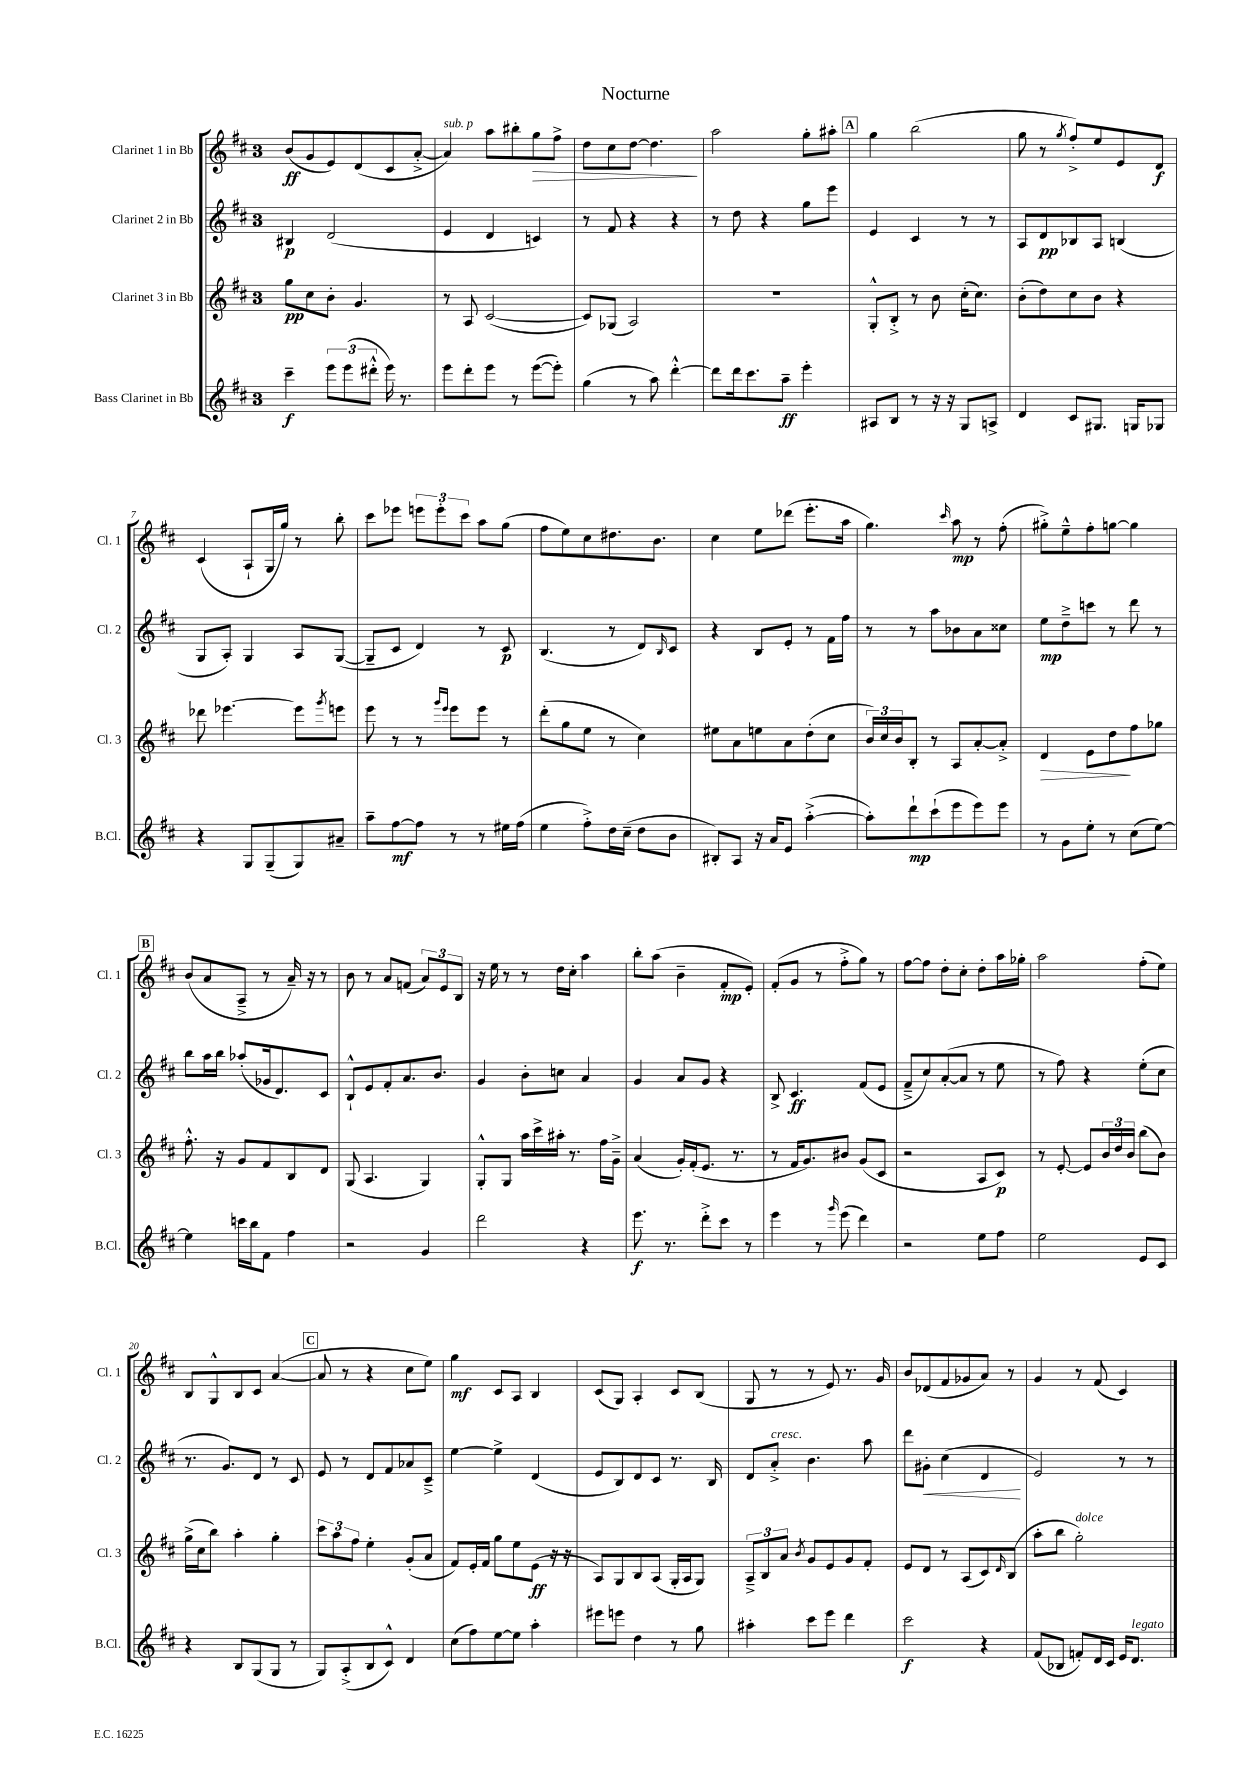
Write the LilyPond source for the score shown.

\header { title = "Nocturne" }
<<
\new StaffGroup <<
\new Staff = "s0" \with { instrumentName = "Clarinet 1 in Bb" shortInstrumentName = "Cl. 1" } {
    \clef treble \key d \major \once \override Staff.TimeSignature.style = #'single-digit \time 3/4
    b'8\ff( g'8 e'8) d'8( cis'8 a'8~-.-> |
    a'4^\markup { \italic "sub. p" }) a''8 bis''8-. g''8\> fis''8-> |
    d''8 cis''8 d''8~ d''4.\! |
    a''2 g''8-. ais''8-. |
    \mark \markup { \box "A" } g''4 b''2( |
    g''8 r8 \acciaccatura { g''8 } fis''8-.->) e''8 e'8 d'8\f |
    cis'4( a8-! g16 g''16) r8 b''8-. |
    cis'''8 ees'''8 \tuplet 3/2 { e'''8 e'''8-. cis'''8 } a''8 g''8( |
    fis''8 e''8) cis''8 dis''8. b'8. |
    cis''4 e''8 des'''8( e'''8.-. a''16 |
    g''4.) \grace { cis'''16 } a''8\mp r8 fis''8-.( |
    gis''8-.->) e''8---^ fis''8-. g''8~ g''4 |
    \mark \markup { \box "B" } b'8( a'8 a8---> r8 a'16--) r16 r8 |
    b'8 r8 a'8 f'8( \tuplet 3/2 { a'8) e'8 b8 } |
    r16 e''16 r8 r8 d''16 cis''16-. a''4 |
    b''8-. a''8( b'4-- fis'8-.\mp e'8-.) |
    fis'8-.( g'8 r8 fis''8-.-> g''8) r8 |
    fis''8~ fis''8 d''8-. cis''8-. d''8-. a''16 ges''16-. |
    a''2 fis''8-.( e''8) |
    b8 g8-^ b8 cis'8 a'4~( |
    \mark \markup { \box "C" } a'8 r8 r4 cis''8 e''8) |
    g''4\mf cis'8 a8 b4 |
    cis'8( g8) a4-. cis'8 b8( |
    g8 r8 r8 e'8) r8. g'16 |
    b'8 des'8( fis'8 ges'8 a'8) r8 |
    g'4 r8 fis'8( cis'4) \bar "|." |
}
\new Staff = "s1" \with { instrumentName = "Clarinet 2 in Bb" shortInstrumentName = "Cl. 2" } {
    \clef treble \key d \major \once \override Staff.TimeSignature.style = #'single-digit \time 3/4
    bis4\p d'2( |
    e'4 d'4 c'4) |
    r8 fis'8 r4 r4 |
    r8 d''8 r4 g''8 e'''8 |
    \mark \markup { \box "A" } e'4 cis'4 r8 r8 |
    a8 d'8\pp bes8 a8 b4( |
    g8 a8-.) g4 a8 g8~( |
    g8-- cis'8 d'4) r8 cis'8\p |
    b4.( r8 d'8) \grace { b16 } cis'8 |
    r4 b8 e'8-. r8 fis'16 fis''16 |
    r8 r8 a''8 bes'8 a'8 cisis''8 |
    e''8\mp d''8---> c'''8 r8 d'''8 r8 |
    \mark \markup { \box "B" } b''8 a''16 b''16 aes''8-.( ges'16 d'8.) cis'8 |
    b8-!-^ e'8 fis'8-. a'8. b'8. |
    g'4 b'8-. c''8 a'4 |
    g'4 a'8 g'8 r4 |
    b8-> cis'4.\ff fis'8( e'8 |
    fis'8---> cis''8) a'8~-.( a'8 r8 e''8 |
    r8 fis''8) r4 e''8-.( cis''8 |
    r8. g'8.) d'8 r8 cis'8 |
    \mark \markup { \box "C" } e'8 r8 d'8 fis'8 aes'8 cis'8---> |
    e''4~ e''4-> d'4( |
    e'8 b8) d'8 cis'8 r8. b16 |
    d'8 a'8-.->^\markup { \italic "cresc." } b'4. a''8 |
    d'''8 gis'8-.\< cis''4( d'4\! |
    e'2) r8 r8 \bar "|." |
}
\new Staff = "s2" \with { instrumentName = "Clarinet 3 in Bb" shortInstrumentName = "Cl. 3" } {
    \clef treble \key d \major \once \override Staff.TimeSignature.style = #'single-digit \time 3/4
    g''8\pp cis''8 b'8-. g'4. |
    r8 a8 cis'2~( |
    cis'8) ges8( a2) |
    R2. |
    \mark \markup { \box "A" } g8-.-^ b8-.-> r8 b'8 cis''16-.( cis''8.) |
    b'8-.( d''8) cis''8 b'8 r4 |
    des'''8 ees'''4.~ ees'''8 \acciaccatura { g'''8 } e'''8 |
    e'''8 r8 r8 \grace { g'''16 e'''16 } e'''8 e'''8 r8 |
    d'''8-.( g''8 e''8 r8 cis''4) |
    eis''8 a'8 e''8 a'8 d''8-.( cis''8 |
    \tuplet 3/2 { b'16) cis''16 b'16 } b8-. r8 a8 a'8~-. a'8-.-> |
    d'4\> e'8 d''8\! fis''8 ges''8 |
    \mark \markup { \box "B" } fis''8.-.-^ r16 g'8 fis'8 b8 d'8 |
    g8( a4. g4) |
    g8-.-^ g8 a''16 cis'''16-> ais''16-. r8. fis''16 g'16---> |
    a'4( g'16-.) fis'16-.( e'8. r8. |
    r8 fis'16 g'8.) bis'8 g'8( cis'8 |
    r2 a8 cis'8\p) |
    r8 e'8~-. e'8 \tuplet 3/2 { b'16 d''16 b'16 } b''8( b'8) |
    g''16->( cis''16 b''8) a''4-. g''4-. |
    \mark \markup { \box "C" } \tuplet 3/2 { cis'''8 a''8 fis''8 } e''4-. g'8-.( a'8 |
    fis'8) e'16-. fis'16 g''8 e''8 e'8\ff( r16 r16 |
    a8) g8 b8 a8( g16-. a16 g8) |
    \tuplet 3/2 { a8---> b8 a'8 } \acciaccatura { b'8 } g'8 e'8 g'8 fis'8-. |
    e'8 d'8 r8 a8( cis'8) \grace { d'16 } b8( |
    a''8-. b''8 g''2-.^\markup { \italic "dolce" }) \bar "|." |
}
\new Staff = "s3" \with { instrumentName = "Bass Clarinet in Bb" shortInstrumentName = "B.Cl." } {
    \clef treble \key d \major \once \override Staff.TimeSignature.style = #'single-digit \time 3/4
    cis'''4--\f \tuplet 3/2 { e'''8 e'''8( dis'''8-.-^ } e'''16) r8. |
    e'''8 d'''8-. e'''8 r8 e'''8~( e'''8-.) |
    g''4( r8 a''8) d'''4~-.-^ |
    d'''8 d'''16 cis'''8. a''8--\ff e'''4-. |
    \mark \markup { \box "A" } ais8 b8 r8 r16 r16 g8 a8-> |
    d'4 cis'8 gis8. g16 ges8 |
    r4 g8 g8--( g8) ais'8-- |
    a''8-- fis''8~\mf fis''8 r8 r8 eis''16 fis''16( |
    e''4 fis''8-.->) d''16 cis''16--( d''8 b'8 |
    bis8-.) a8 r16 a'16 e'8 a''4~-.->( |
    a''8-.) d'''8-!\mp cis'''8-!( e'''8 e'''8) e'''8 |
    r8 g'8 e''8-. r8 cis''8( e''8~) |
    \mark \markup { \box "B" } e''4 c'''16 b''16 fis'8 fis''4 |
    r2 g'4 |
    d'''2 r4 |
    e'''8.\f r8. d'''8-.-> cis'''8 r8 |
    e'''4 r8 \grace { g'''16 } e'''8( d'''4) |
    r2 e''8 fis''8 |
    e''2 e'8 cis'8 |
    r4 b8 g8( g8 r8 |
    \mark \markup { \box "C" } g8) a8-.->( b8 cis'8-^) d'4 |
    cis''8( fis''8) e''8~ e''8 a''4-. |
    eis'''8 e'''8 d''4 r8 g''8 |
    ais''4-. cis'''8 e'''8 d'''4 |
    cis'''2\f r4 |
    fis'8( bes8 f'8-.) d'16 cis'16 e'16 d'8.^\markup { \italic "legato" } \bar "|." |
}
>>
>>
